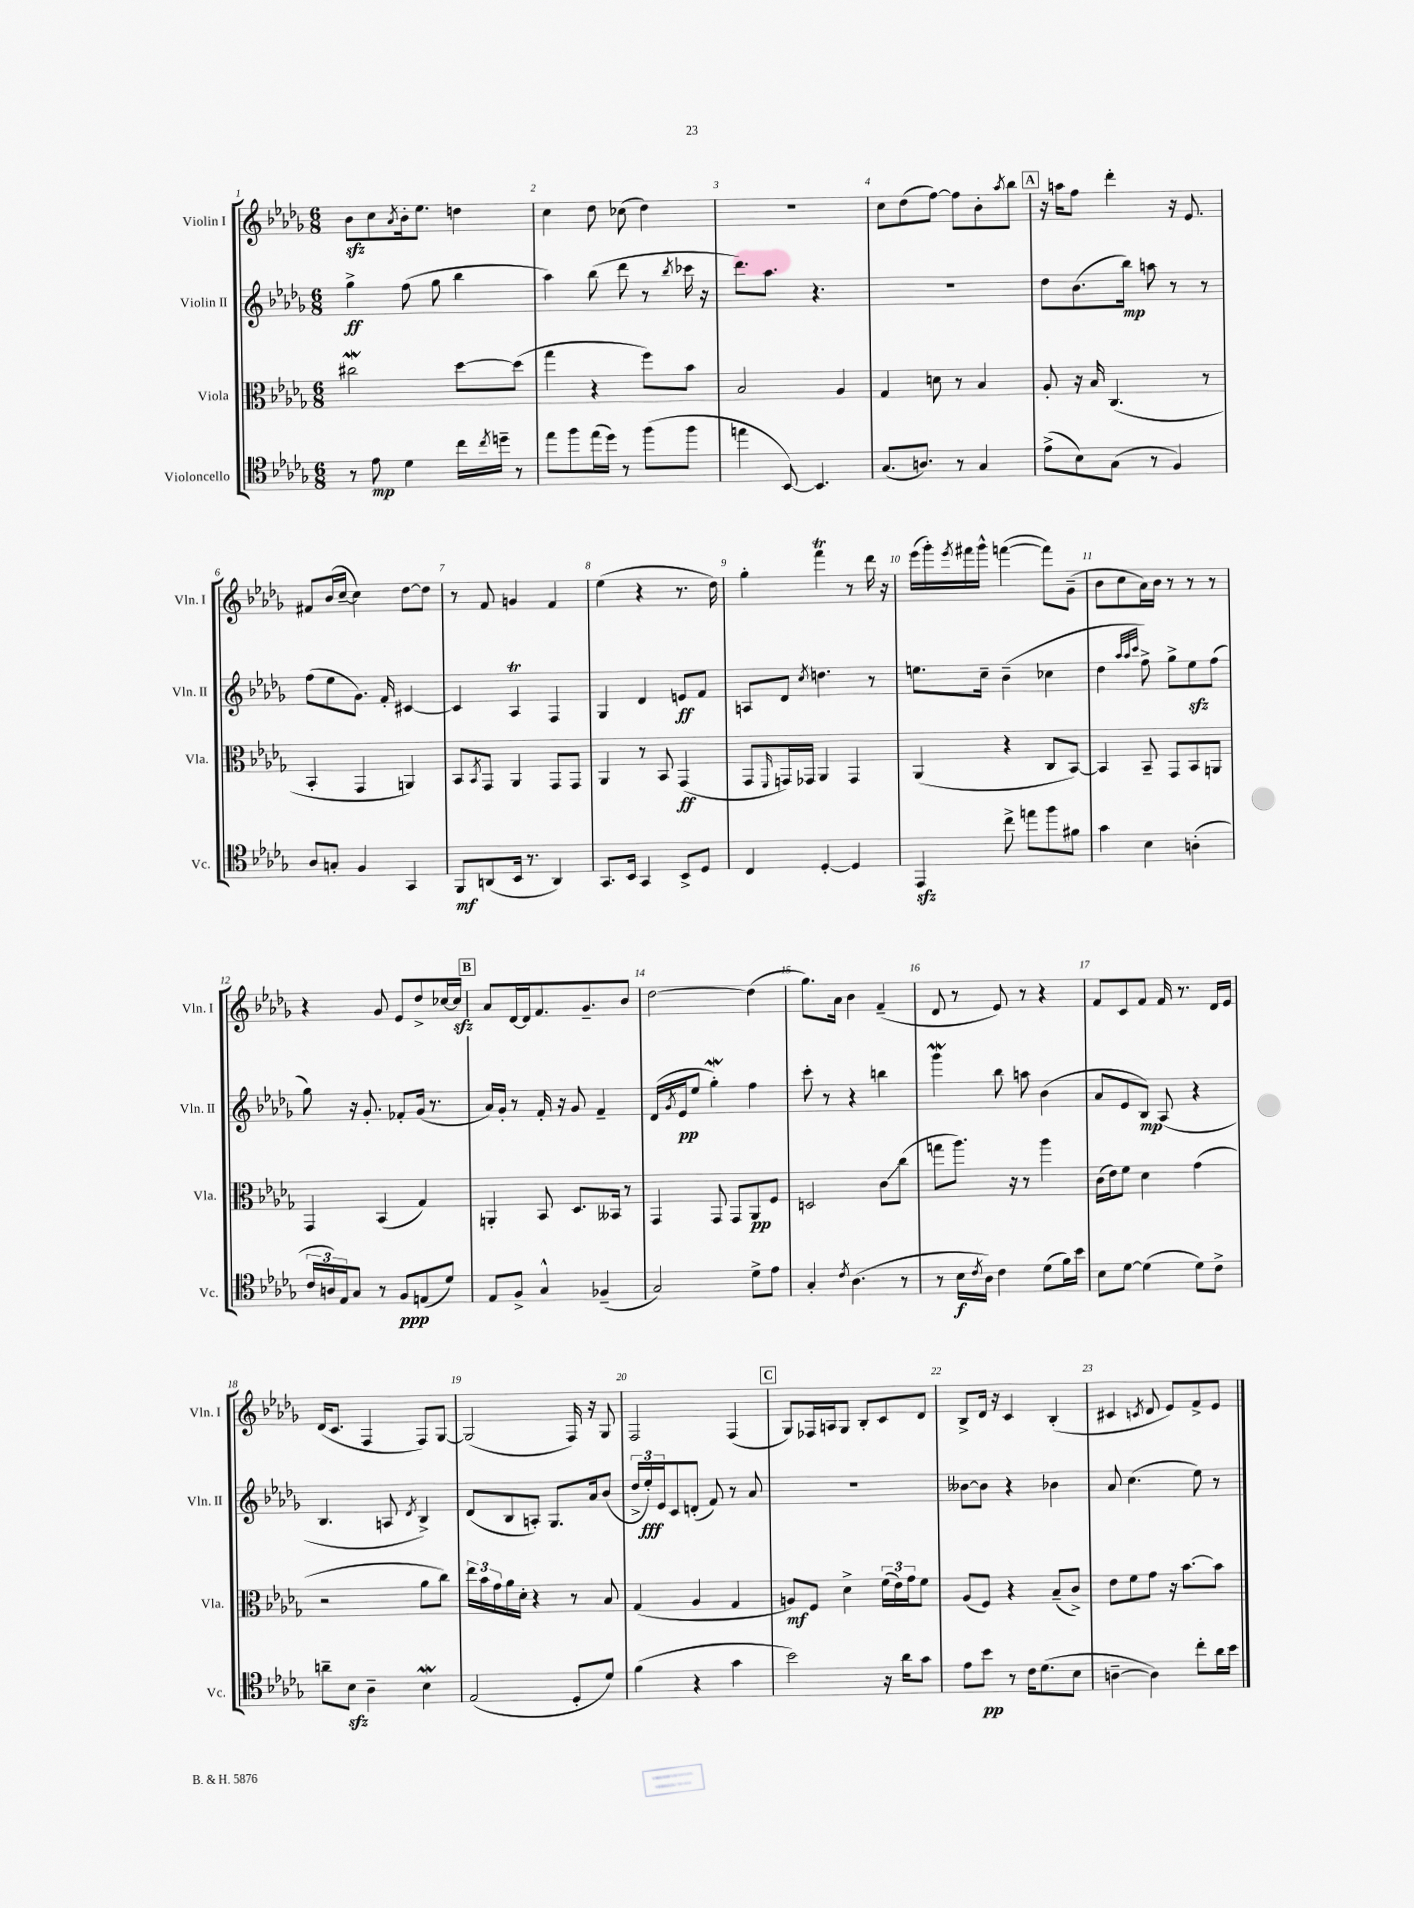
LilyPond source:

<<
\new StaffGroup <<
\new Staff = "s0" \with { instrumentName = "Violin I" shortInstrumentName = "Vln. I" } {
    \clef treble \key des \major \numericTimeSignature \time 6/8
    bes'8\sfz c''8 \acciaccatura { aes'8 } bes'16-. ees''8. d''4 |
    c''4 des''8 ces''8( des''4) |
    r2. |
    c''8 des''8( f''8~) f''8 bes'8-. \acciaccatura { aes''8 } bes''8 |
    \mark \markup { \box "A" } r16 a''16 f''8 des'''4-. r16 ees'8. |
    fis'8 bes'16( c''16~-- c''4) des''8~ des''8 |
    r8 f'8 g'4 f'4 |
    ees''4( r4 r8. des''16) |
    ges''4-. f'''4\trill r8 des'''16 r16 |
    ees'''16( ges'''16-.) \acciaccatura { ees'''8 } fis'''16 ges'''16-^ f'''4~( f'''8) ges'8--( |
    bes'8 c''8 aes'16) bes'16 r8 r8 r8 |
    r4 ges'8 ees'8 des''8-> ces''16~ ces''16\sfz |
    \mark \markup { \box "B" } aes'8 des'16~ des'16 f'8. ges'8.-- bes'8 |
    des''2~ des''4( |
    ges''8.) aes'16 bes'4 f'4--( |
    des'8 r8 ees'8) r8 r4 |
    f'8 c'8 f'8 f'16 r8. des'16 ees'16 |
    des'16( c'8. f4 f8) ges8~ |
    ges2( f16) r16 ges8 |
    f2 f4( |
    \mark \markup { \box "C" } ges8) fes16 a16 ges8 bes8-. c'8 des'8 |
    bes8-> des'16 r16 c'4 bes4-.( |
    cis'4 \acciaccatura { c'8 } des'8 ees'8) f'8-> ees'8 \bar "|." |
}
\new Staff = "s1" \with { instrumentName = "Violin II" shortInstrumentName = "Vln. II" } {
    \clef treble \key des \major \numericTimeSignature \time 6/8
    ges''4->\ff f''8( ges''8 bes''4 |
    aes''4) bes''8( des'''8 r8 \acciaccatura { bes''8 } ces'''16 r16 |
    des'''8.) aes''8. r4. |
    R2. |
    \mark \markup { \box "A" } des''8 bes'8.( bes''16\mp) a''8 r8 r8 |
    f''8( ees''8 ges'8.) f'16-. cis'4~ |
    cis'4 aes4\trill f4 |
    ges4 des'4 e'8\ff f'8 |
    a8 des'8 \acciaccatura { c''8 } d''4. r8 |
    e''8. c''16-- bes'4--( ces''4 |
    des''4 \grace { aes''32 aes''32 c'''32 } f''8->) ges''8-> ees''8\sfz f''8( |
    ges''8) r16 ges'8.-. fes'8-. ges'16( r8. |
    \mark \markup { \box "B" } aes'16) ges'16-. r8 f'16-. r16 ges'8 f'4-- |
    des'16( \acciaccatura { ges'8 } ees'16\pp ees''8 ges''4-.\mordent) f''4 |
    c'''8-. r8 r4 b''4 |
    ges'''4\mordent bes''8 a''8 bes'4( |
    aes'8 ees'8 bes8\mp) aes8( r4 |
    bes4. a8 \acciaccatura { des'8 } bes4->) |
    des'8( bes8 a8-.) ges8. aes'16 bes'8( |
    \tuplet 3/2 { des''16-> ees''16-.\fff) ees'16 } c'8 d'8-.( f'8) r8 aes'8 |
    \mark \markup { \box "C" } R2. |
    beses'8~ beses'8 r4 bes'4 |
    aes'8 c''4.( ees''8) r8 \bar "|." |
}
\new Staff = "s2" \with { instrumentName = "Viola" shortInstrumentName = "Vla." } {
    \clef alto \key des \major \numericTimeSignature \time 6/8
    cis''2\mordent des''8~ des''8( |
    ges''4 r4 f''8) bes'8 |
    bes2 aes4 |
    ges4 d'8 r8 bes4 |
    \mark \markup { \box "A" } aes8-. r16 bes16 c4.( r8 |
    bes,4-. ges,4 a,4) |
    bes,8 \acciaccatura { bes,8 } ges,8 aes,4 ges,8 ges,8 |
    aes,4 r8 bes,8 ges,4\ff( |
    ges,8 \grace { f,16 } g,16) ges,16 aes,4 ges,4 |
    aes,4( r4 c8 bes,8~) |
    bes,4 bes,8-- ges,8 bes,8 a,8 |
    ges,4 bes,4( ges4) |
    \mark \markup { \box "B" } a,4-. bes,8 des8. beses,16 r8 |
    ges,4 ges,8 ges,8 aes,8\pp f8 |
    d2 c'8\glissando c''8( |
    g''8 aes''8.) r16 r8 aes''4 |
    c'16( ees'16) f'8 des'4 ges'4( |
    r2 aes'8 c''8) |
    \tuplet 3/2 { ees''16 bes'16 ges'16 } aes'16 des'16-. r4 r8 bes8 |
    ges4( aes4 ges4 |
    \mark \markup { \box "C" } a8\mf) f8 des'4-> \tuplet 3/2 { f'16( ees'16) ges'16 } f'8 |
    aes8( f8) r4 bes8--( c'8->) |
    ees'8 f'8 ges'8 r16 bes'8.~ bes'8 \bar "|." |
}
\new Staff = "s3" \with { instrumentName = "Violoncello" shortInstrumentName = "Vc." } {
    \clef tenor \key des \major \numericTimeSignature \time 6/8
    r8 ees'8\mp des'4 c''16 \acciaccatura { c''8 } d''16-- r8 |
    ees''8 f''8 ees''16( des''16) r8 f''8( f''8 |
    e''4 bes,8~) bes,4. |
    ges8.( a8.) r8 ges4 |
    \mark \markup { \box "A" } ees'8->( bes8) ges8( r8 f4) |
    aes8 g8-. f4 ges,4 |
    f,8\mf a,8( bes,16 r8. a,4) |
    ges,8. bes,16 ges,4 bes,8-> des8 |
    c4 des4~-. des4 |
    ees,4\sfz c''8-> e''8 f''8 fis'8 |
    ges'4 bes4 a4-.( |
    \tuplet 3/2 { c'16 a16) ees16 } ges8 r8 f8\ppp e8( des'8) |
    \mark \markup { \box "B" } ees8 f8-> ges4-^ fes4--( |
    ges2) des'8-> ees'8 |
    ges4-. \acciaccatura { c'8 } aes4.( r8 |
    r8 bes16\f \acciaccatura { c'8 } aes16) c'4 des'8( f'16) bes'16 |
    bes8 des'8~ des'4( des'8) c'8-> |
    a'8-- bes8\sfz aes4-- bes4\mordent |
    ees2( des8-. des'8) |
    f'4( r4 ges'4 |
    \mark \markup { \box "C" } bes'2) r16 aes'16 ges'8 |
    ees'8 bes'8\pp r8 c'16 des'8.( bes8 |
    a4~-- a4) c''8-. aes'16 bes'16 \bar "|." |
}
>>
>>
\layout { \context { \Score \override BarNumber.break-visibility = ##(#f #t #t) barNumberVisibility = #all-bar-numbers-visible } }
